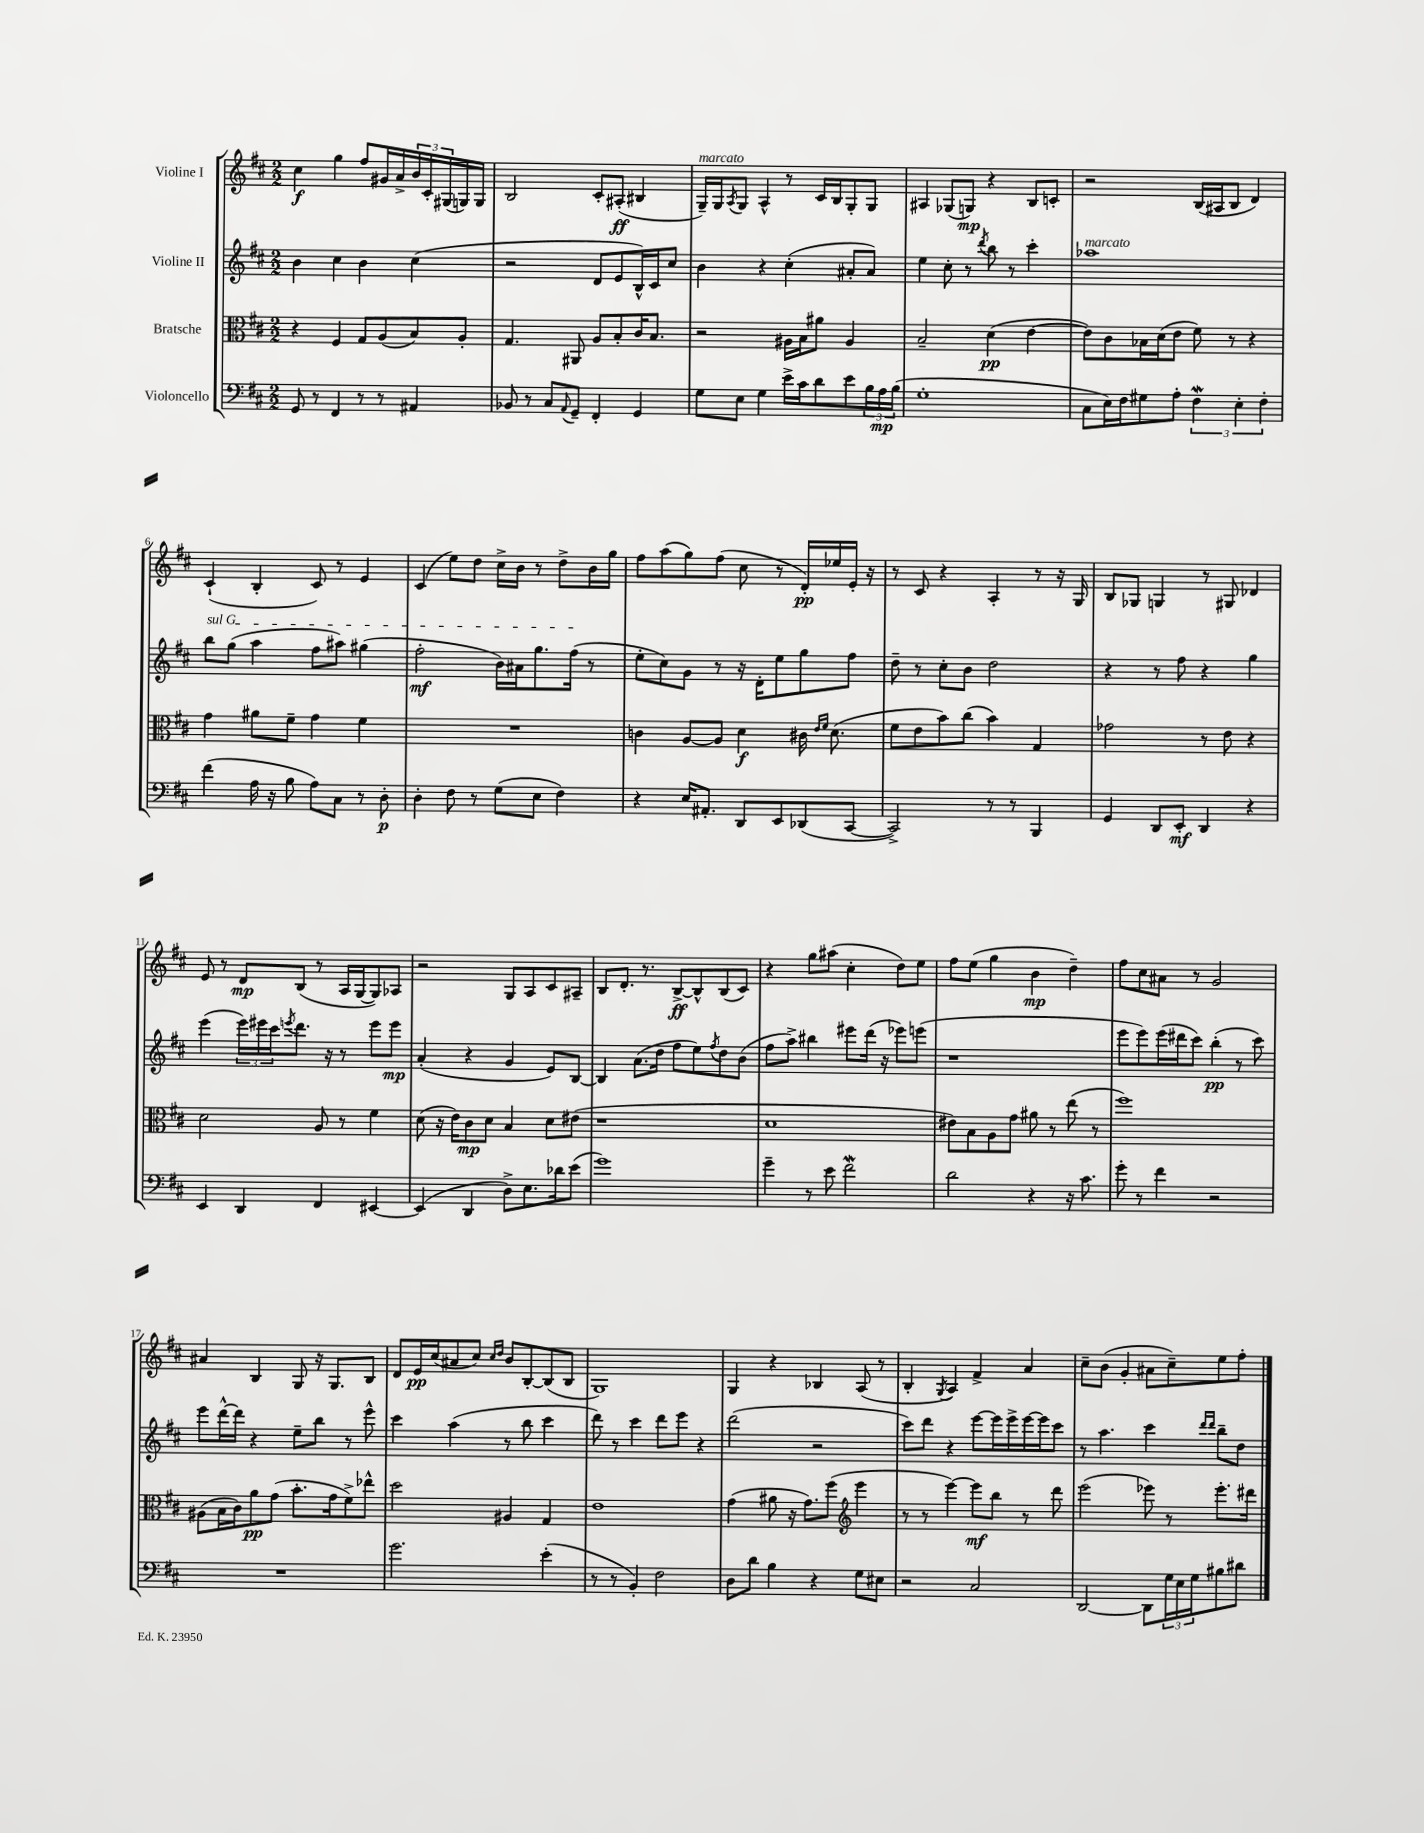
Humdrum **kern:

**kern	**kern	**kern	**kern
*staff4	*staff3	*staff2	*staff1
*clefF4	*clefC3	*clefG2	*clefG2
*k[f#c#]	*k[f#c#]	*k[f#c#]	*k[f#c#]
*M2/2	*M2/2	*M2/2	*M2/2
8GG	4r	4b	4cc#
8r	.	.	.
4FF#	4F#	4cc#	4gg
8r	8G	4b	8ff#
8r	(8A	.	16g#
.	.	.	16a^
4AA#	8B)	(4cc#	24b
.	.	.	24c#'
.	.	.	(24G#
.	8A'	.	16G)
.	.	.	16G
=	=	=	=
8BB-	4.G	2r	2B
8r	.	.	.
8C#	.	.	.
8qqAA	.	.	.
8GG~	8AA#	.	.
4FF#'	8A	8d	8c#'
.	8B'	8e	(8A#'
4GG	16c#	16B^^)	4B#
.	8.B	16c#	.
.	.	8cc#	.
=	=	=	=
8G	2r	4b	16G~)
.	.	.	16G
.	.	.	8qA
8E	.	.	8G
4G	.	4r	4A^^
16e^	16A#	(4cc#'	8r
16c#	16B	.	.
8d	8a#	.	16c#
.	.	.	16B
8e	4A#	8a#'	8G'
24B	.	8a#)	8G
24A	.	.	.
(24B	.	.	.
=	=	=	=
1G'	2B~	4ee	4A#
.	.	8cc#'	(8G-
.	.	8r	8G)
.	.	8qddd	.
.	(4d	8bb	4r
.	.	8r	.
.	[4e	4ccc#'	8B
.	.	.	8c'
=	=	=	=
8C#	8e])	1aa-	2r
16E)	8c#	.	.
16F#	.	.	.
8G#	16B-	.	.
.	(16d	.	.
8A'	8e	.	.
6F#	8f#)	.	(16B
.	.	.	16A#
.	8r	.	8B
6E'	.	.	.
.	4r	.	4d)
6F#'	.	.	.
=	=	=	=
(4f#	4g	8bb	(4c#`
.	.	(8gg	.
16A	8a#	4aa	4B'
16r	.	.	.
8B	8f#~	.	.
8A)	4g	8ff#	8c#)
8C#	.	8aa#)	8r
8r	4f#	(4gg#	4e
8D'	.	.	.
=	=	=	=
4D'	1r	2ff#'	(4c#
8F#	.	.	8ee)
8r	.	.	8dd
(8G	.	16b)	16cc#^
.	.	16a#	16b
8E	.	8.gg	8r
4F#)	.	.	8dd^
.	.	(16ff#	.
.	.	8r	16b
.	.	.	16gg
=	=	=	=
4r	4c	8ee'	8ff#
.	.	8cc#)	(8aa
16E	[8A	8g	8gg)
8.AA#'	.	.	.
.	8A]	8r	(8ff#
8DD	4d	16r	8cc#
.	.	16d'	.
8EE	.	8ee	8r
(8DD-	16c#	8gg	16d')
.	16qqe	.	.
.	16qqf#	.	.
.	(8.d	.	16ee-
[8CC#	.	8ff#	16e'
.	.	.	16r
=	=	=	=
2CC#^])	8f#	8dd~	8r
.	8e	8r	8c#
.	8b)	8cc#'	4r
.	(8cc#	8b	.
8r	4b)	2dd	4A'
8r	.	.	.
4BBB	4G	.	8r
.	.	.	16r
.	.	.	16G
=	=	=	=
4GG	2g-	4r	8B
.	.	.	8G-
8DD	.	8r	4G
8EE'	.	8ff#	.
4DD	8r	4r	8r
.	8e	.	8G#
4r	4r	4gg	4d-
=	=	=	=
4EE	2d	(4eee	8e
.	.	.	8r
4DD	.	24eee)	8d
.	.	24eee#	.
.	.	24ccc#	.
.	.	8qeee	.
.	.	8.ddd	(8B
4FF#	8A	.	8r
.	.	16r	.
.	8r	8r	16A
.	.	.	[16G
[4EE#	4f#	8eee	8G])
.	.	8eee	8A-
=	=	=	=
(4EE#]	(8d	(4a'	2r
.	16r	.	.
.	16e)	.	.
4DD	8c#	4r	.
.	8d	.	.
8D^)	4B	4g	8G
8.E	.	.	8A
.	8d	8e)	8c#
16d-	.	.	.
(8e	(8e#	[8B	8A#~
=	=	=	=
1g)	1r	4B]	8B
.	.	.	8.d'
.	.	(8.a	.
.	.	.	8.r
.	.	16dd	.
.	.	8ff#	[8B^
.	.	8ee)	8B^^]
.	.	8qff#	.
.	.	8dd	(8B
.	.	(8b	8c#)
=	=	=	=
4g~	1d	8ff#	4r
.	.	8aa^)	.
8r	.	4bb#	8gg
8e	.	.	(8aa#
2f#	.	8eee#	4cc#'
.	.	(16ddd	.
.	.	16r	.
.	.	8eee-)	8dd)
.	.	(8eee	8ee
=	=	=	=
2d	8e#)	1r	8ff#
.	8B	.	(8ee
.	8A	.	4gg
.	8g	.	.
4r	8a#	.	4b
.	8r	.	.
16r	(8ee	.	4dd~)
8.c#	.	.	.
.	8r	.	.
=	=	=	=
8g'	1ff#)	8eee	8ff#
8r	.	8eee)	8cc#
4f#	.	(16eee	8a#
.	.	16ddd#	.
.	.	8ccc#)	8r
2r	.	(4bb'	2g
.	.	8r	.
.	.	8ccc#)	.
=	=	=	=
1r	(8A#	8eee	4a#
.	16B	[16ddd^^	.
.	16c#)	16ddd]	.
.	8a	4r	4B
.	(8g	.	.
.	8.b'	8ee~	8G
.	.	8bb	16r
.	16g	.	8.G
.	8f#^)	8r	.
.	8ee-^^	8eee^^	8B
=	=	=	=
2.g	2dd	4ccc#	8d
.	.	.	16e
.	.	.	(16cc#
.	.	(4aa	8a#
.	.	.	8cc#)
.	.	.	16qqcc#
.	.	.	16qqdd
.	4A#	8r	8b
.	.	8bb	[8B'
(4e'	4G	4ccc#	(8B]
.	.	.	8B
=	=	=	=
8r	1e	8ddd)	1G)
8r	.	8r	.
4BB')	.	4ccc#	.
2F#	.	8ddd	.
.	.	8eee	.
.	.	4r	.
=	=	=	=
8D	(4g	(2ddd	4G
8d	.	.	.
4B	8a#	.	4r
.	16r	.	.
.	8.g)	.	.
4r	.	2r	4B-
.	(8ff#	.	.
*	*clefG2	*	*
8G	4eee	.	(8A
8E#	.	.	8r
=	=	=	=
2r	8r	8ccc#)	4B'
.	8r	8ddd	.
.	.	.	8qG
.	[4eee)	4r	4A)
2C#	8eee]	[8eee	4f#^
.	8bb	16eee]	.
.	.	16eee^	.
.	8r	[16eee	4a
.	.	16eee]	.
.	8ddd	8ccc#	.
=	=	=	=
[2DD	(2eee	8r	8cc#~
.	.	4.aa	(8b
.	.	.	4g'
8DD]	8eee-)	4ccc#	8a#
24G	8r	.	8cc#~)
24E	.	.	.
24G	.	.	.
.	.	16qqddd	.
.	.	16qqddd	.
8B#	8.eee-'	8bb~	8ee
8d#	.	8dd	8ff#'
.	16ddd#	.	.
==	==	==	==
*-	*-	*-	*-
